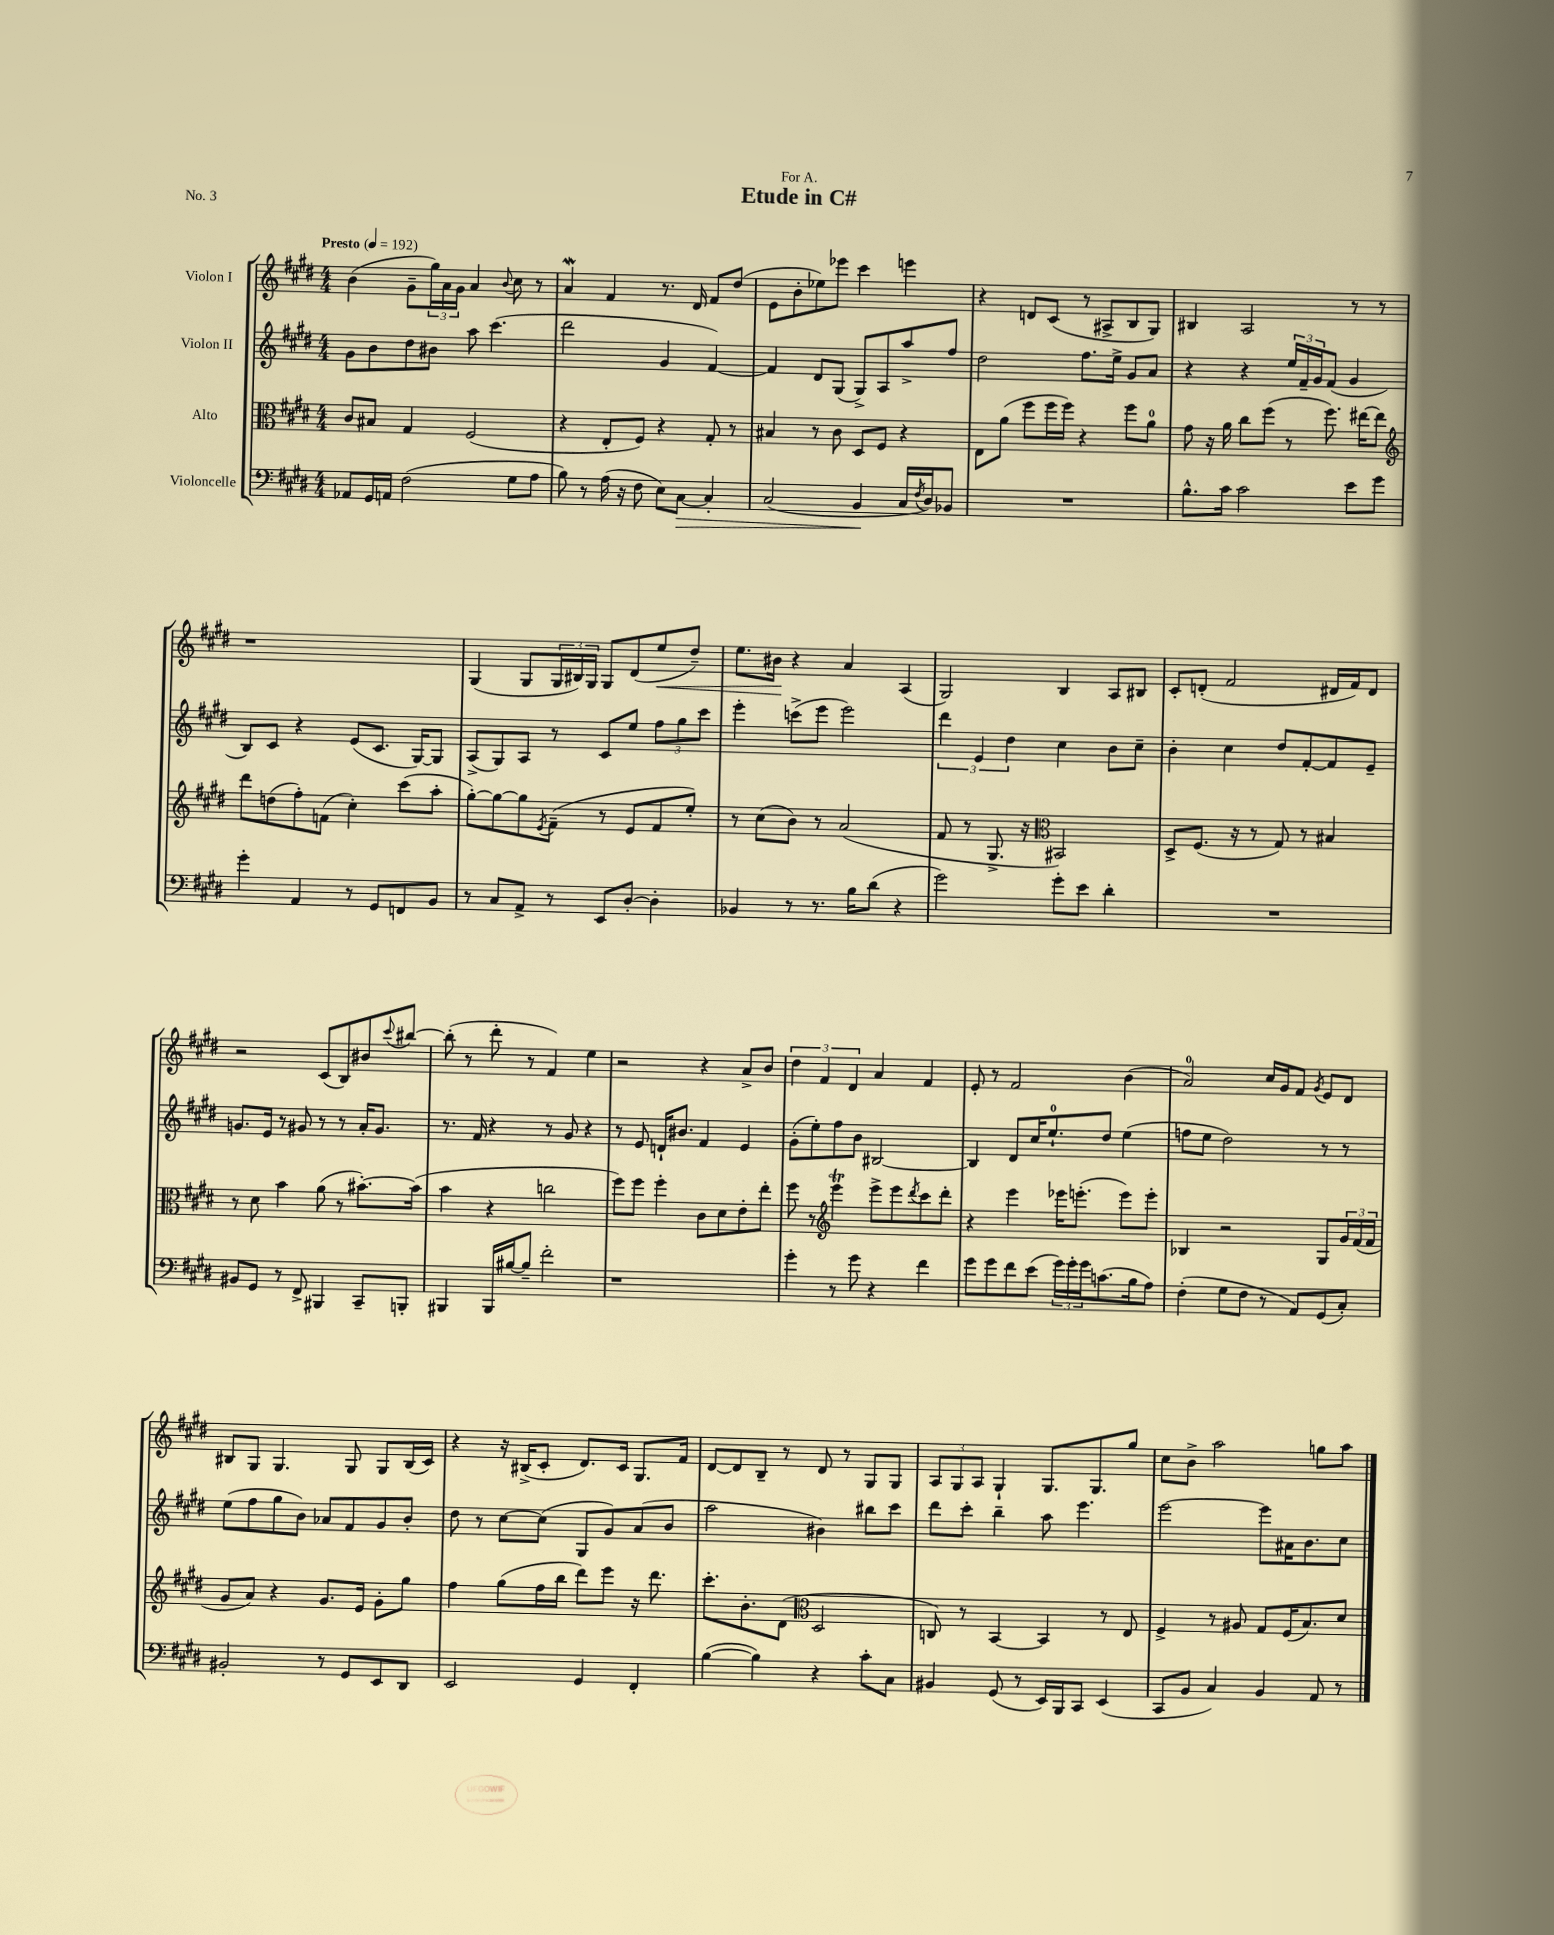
\header { title = "Etude in C#" dedication = "For A." piece = "No. 3" }
<<
\new StaffGroup <<
\new Staff = "s0" \with { instrumentName = "Violon I" } {
    \clef treble \key e \major \numericTimeSignature \time 4/4 \tempo "Presto" 4 = 192
    b'4( gis'8-- \tuplet 3/2 { gis''16) a'16 gis'16 } a'4 \appoggiatura { b'8 } cis''8 r8 |
    a'4\mordent fis'4 r8. dis'16 fis'8 dis''8( |
    e'8 b'8-. ees''8) ees'''8 cis'''4 e'''4 |
    r4 d'8 cis'8( r8 ais8-> b8 gis8) |
    bis4 a2 r8 r8 |
    r1 |
    gis4( gis8 \tuplet 3/2 { gis16 bis16) gis16 } gis8 dis'8( e''8\< dis''8--) |
    e''8. bis'16\! r4 a'4 a4( |
    gis2) b4 a8 bis8 |
    cis'8-. d'8-.( fis'2 dis'16 fis'16) dis'8 |
    r2 cis'8( b8) bis'8 \appoggiatura { cis'''8 } bis''8~ |
    bis''8-.( r8 dis'''8-. r8 fis'4) e''4 |
    r2 r4 a'8-> b'8 |
    \tuplet 3/2 { dis''4 fis'4 dis'4 } a'4 fis'4 |
    e'8-. r8 fis'2 b'4( |
    a'2-0) cis''16 gis'16 fis'8 \acciaccatura { gis'8 } e'8 dis'8 |
    bis8 gis8 gis4. gis8 gis8 bis16( cis'16) |
    r4 r16 bis16->( cis'8-. dis'8.) cis'16 gis8. fis'16 |
    dis'8~ dis'8 b8-- r8 dis'8 r8 gis8 gis8 |
    \tuplet 3/2 { a8 gis8 a8 } gis4-! gis8. gis8. gis''8 |
    cis''8 b'8-> a''2 g''8 a''8 \bar "|." |
}
\new Staff = "s1" \with { instrumentName = "Violon II" } {
    \clef treble \key e \major \numericTimeSignature \time 4/4
    gis'8 b'8 dis''8 bis'8 a''8 cis'''4.( |
    dis'''2 gis'4 fis'4~) |
    fis'4 dis'8 gis8( gis8->) a8 a''8-> fis''8 |
    dis''2 fis''8. e''16-> gis'8 a'8 |
    r4 r4 \tuplet 3/2 { e''16 fis'16-- gis'16 } fis'8( gis'4 |
    b8) cis'8 r4 e'8( cis'8. gis16~) gis8 |
    a8->( gis8) a8 r8 cis'8 e''8 \tuplet 3/2 { fis''8 gis''8 cis'''8 } |
    e'''4-. c'''8->( e'''8 e'''2) |
    \tuplet 3/2 { dis'''4 e'4 dis''4 } cis''4 b'8 cis''8-- |
    b'4-. cis''4 dis''8 fis'8~-. fis'8 e'8-- |
    g'8. e'16 r8 gis'8 r8 r8 a'16-. gis'8. |
    r8. fis'16 r4 r8 gis'8 r4 |
    r8 e'8 d'16-! bis'8. fis'4 e'4 |
    gis'8-.( e''8-.) fis''8 b'8 bis2~ |
    bis4 dis'8 cis''16 e''8.-0-! dis''8 e''4( |
    f''8 e''8 dis''2) r8 r8 |
    e''8( fis''8 gis''8 b'8) aes'8 fis'8 gis'8 b'8-. |
    dis''8 r8 cis''8~ cis''8( gis8 gis'8) a'8( b'8 |
    a''2 bis'4) bis''8 cis'''8 |
    dis'''8 cis'''8-. b''4-- a''8 e'''4. |
    e'''2~ e'''8 ais'16 b'8. cis''8 \bar "|." |
}
\new Staff = "s2" \with { instrumentName = "Alto" } {
    \clef alto \key e \major \numericTimeSignature \time 4/4
    cis'8 bis8 gis4 fis2( |
    r4 e8-. fis8) r4 gis8-. r8 |
    bis4 r8 cis'8 dis8 fis8 r4 |
    e8 a'8( fis''8 fis''16 fis''16) r4 fis''8 a'8-0 |
    gis'8 r16 a'16 cis''8 fis''8( r8 fis''8.) eis''16~ eis''8 |
    \clef treble dis'''8 d''8( fis''8-.) f'8( cis''4-.) cis'''8( a''8-. |
    gis''8~-.) gis''8~ gis''8 \acciaccatura { e'8 } fis'8--( r8 e'8 fis'8 e''8-.) |
    r8 cis''8( b'8) r8 a'2( |
    fis'8 r8 gis8.-> r16 \clef alto bis,2) |
    dis8-> fis8.( r16 r8 gis8) r8 bis4 |
    r8 dis'8 b'4 a'8( r8 bis'8.~-.) bis'16( |
    b'4 r4 c''2 |
    fis''8) fis''8 fis''4-. cis'8 dis'8 e'8-. e''8-. |
    fis''8 r8 \clef treble e'''4\trill e'''8-> e'''8 \acciaccatura { dis'''8 } cis'''8 dis'''8-. |
    r4 e'''4 ees'''16 e'''8.-.( e'''8) e'''8-. |
    bes4 r2 gis8 \tuplet 3/2 { gis'16 fis'16( fis'16 } |
    gis'8 a'8) r4 gis'8. e'16 gis'8-. gis''8 |
    fis''4 gis''8( fis''16 b''16 dis'''8) e'''8 r16 dis'''8. |
    cis'''8.-. b'8.-. dis'8( \clef alto dis2 |
    c8) r8 b,4~ b,4 r8 e8 |
    fis4-> r8 ais8 gis8 fis16( b8.) dis'8 \bar "|." |
}
\new Staff = "s3" \with { instrumentName = "Violoncelle" } {
    \clef bass \key e \major \numericTimeSignature \time 4/4
    aes,8 gis,16 a,16 fis2( gis8 a8 |
    b8) r8 a16( r16 fis8 e8) cis8~\> cis4-. |
    cis2( b,4\! cis16 \acciaccatura { fis8 } dis16) bes,8 |
    R1 |
    b8.-^ cis'16 cis'2 e'8 gis'8 |
    gis'4-. a,4 r8 gis,8 f,8 b,8 |
    r8 cis8 a,8-> r8 e,8 dis8~-. dis4-. |
    bes,4 r8 r8. b16 dis'8( r4 |
    gis'2) gis'8-. e'8 dis'4-. |
    R1 |
    bis,8 gis,8 r8 fis,8-> bis,,4 cis,8-- b,,8-. |
    bis,,4 bis,,16 bis16~ bis8-- fis'2-. |
    r1 |
    gis'4-. r8 gis'8 r4 fis'4 |
    gis'8 gis'8 fis'8 e'8( \tuplet 3/2 { gis'16) gis'16-. gis'16 } c'8.( b16 a8) |
    fis4-.( gis8 fis8 r8 a,8) gis,8( cis8-.) |
    bis,2-. r8 gis,8 e,8 dis,8 |
    e,2 gis,4 fis,4-. |
    b4~( b4) r4 cis'8-. cis8 |
    bis,4 gis,8( r8 e,16) b,,16 cis,8 e,4( |
    cis,8 b,8 cis4) b,4 a,8 r8 \bar "|." |
}
>>
>>
\layout { \context { \Score \remove "Bar_number_engraver" } }
